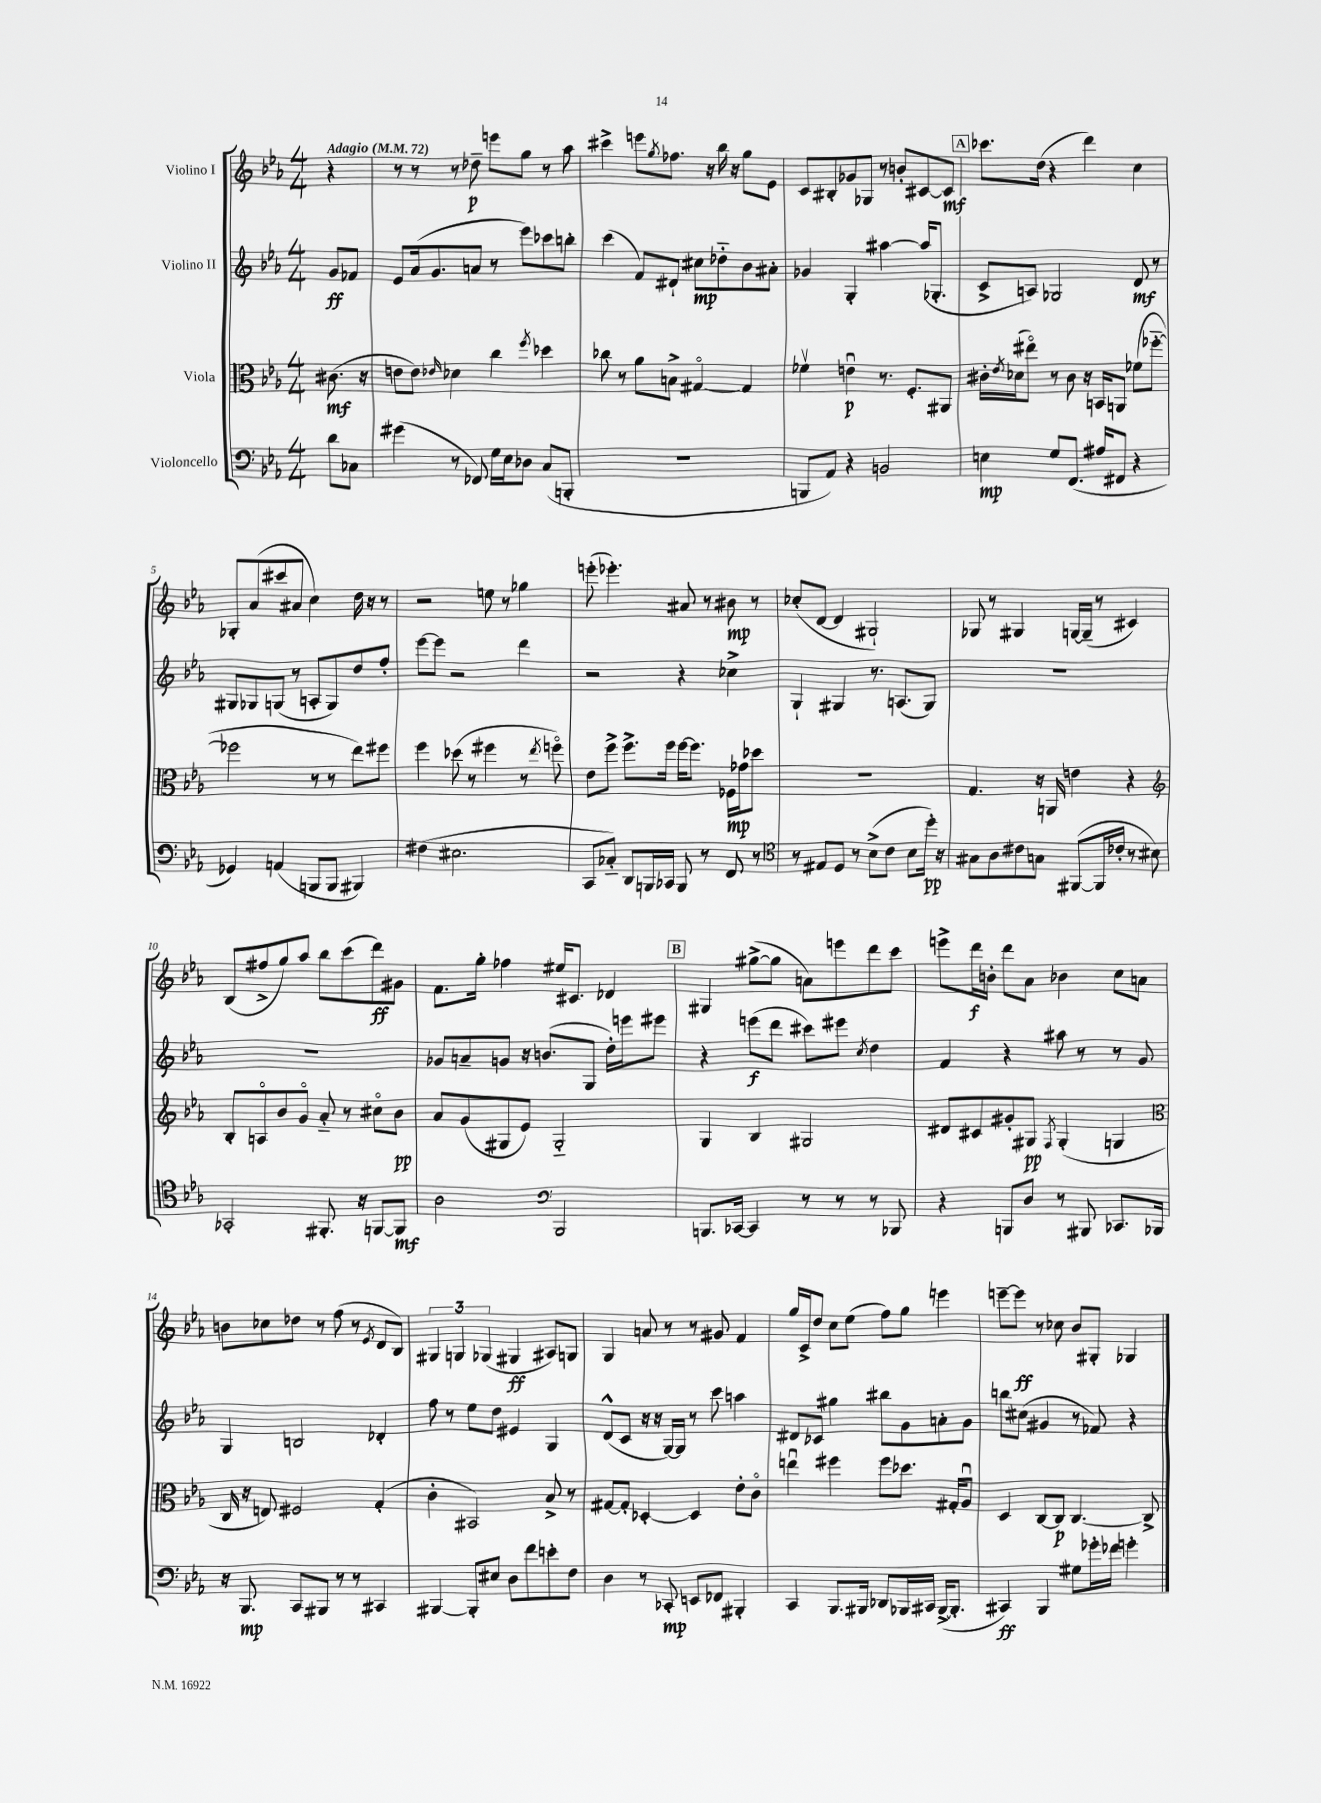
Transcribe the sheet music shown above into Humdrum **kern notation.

**kern	**dynam	**kern	**dynam	**kern	**dynam	**kern	**dynam
*part4	*part4	*part3	*part3	*part2	*part2	*part1	*part1
*staff4	*staff4	*staff3	*staff3	*staff2	*staff2	*staff1	*staff1
*I"Violoncello	*	*I"Viola	*	*I"Violino II	*	*I"Violino I	*
*clefF4	*	*clefC3	*	*clefG2	*	*clefG2	*
*k[b-e-a-]	*	*k[b-e-a-]	*	*k[b-e-a-]	*	*k[b-e-a-]	*
*M4/4	*	*M4/4	*	*M4/4	*	*M4/4	*
*MM72	*	*MM72	*	*MM72	*	*MM72	*
=	=	=	=	=	=	=	=
!	!	!	!	!	!	!LO:TX:a:B:t=Adagio	!
8d\L	.	(8.c#X\	mf	8g/L	ff	4r	.
8C-X\J	.	.	.	8f-X/J	.	.	.
.	.	16r	.	.	.	.	.
=1	=1	=1	=1	=1	=1	=1	=1
(4g#X\	.	8en\L	.	8e-/L	.	8r	.
.	.	8e\J)	.	(16a-/k	.	8r	.
.	.	.	.	8.g/	.	.	.
.	.	16qqe-X/	.	.	.	.	.
8r	.	4d-X\	.	.	.	8r	.
8FF-X/)	.	.	.	8an/J	.	8dd-X~\	p
16G\LL	.	4cc\	.	8r	.	8eeen\L	.
16E-\J	.	.	.	.	.	.	.
8D-X\J	.	.	.	8eee-\L)	.	8gg\J	.
.	.	8qff/	.	.	.	.	.
(8C/L	.	4dd-X\	.	8ccc-X\	.	8r	.
8BBBn'/J	.	.	.	8bbn'\J	.	8aa-\	.
=2	=2	=2	=2	=2	=2	=2	=2
1r	.	8cc-X\	.	(4ccc\	.	4ccc#X^\	.
.	.	8r	.	.	.	.	.
.	.	8a-\L	.	8f/L)	.	8eeen\L	.
.	.	.	.	.	.	8qgg/	.
.	.	8Bn^\J	.	8d#X`/J	.	8.ff-X\J	.
.	.	[4G#X/	.	8cc#X\L	mp	.	.
.	.	.	.	.	.	16r	.
.	.	.	.	8dd-X\	.	16bb-\	.
.	.	.	.	.	.	16r	.
.	.	4G#/]	.	8b-\	.	8gg\L	.
.	.	.	.	8a#X'\J	.	8e-\J	.
=3	=3	=3	=3	=3	=3	=3	=3
8BBBn/L	.	4f-Xv\	.	4g-X/	.	8c/L	.
8AA-/J)	.	.	.	.	.	8B#X'/	.
4r	.	4enu\	p	4G'/	.	8g-X/	.
.	.	.	.	.	.	8G-X/J	.
2BBn/	.	8.r	.	[4aa#X\	.	8r	.
.	.	.	.	.	.	8bn'/L	.
.	.	8.F'/L	.	.	.	.	.
.	.	.	.	(16aa#/KL]	.	[8c#X/	.
.	.	.	.	8.G-X'/J	.	.	.
.	.	8AA#X/J	.	.	.	8c#/J]	mf
!!LO:REH:place=s1:t=A
=4	=4	=4	=4	=4	=4	=4	=4
4En\	mp	16c#X'\LL	.	8c^/L	.	8.ccc-X\L	.
.	.	8qe-/	.	.	.	.	.
.	.	(16d-X\J	.	.	.	.	.
.	.	8ee#X\J)	.	8An/J)	.	.	.
.	.	.	.	.	.	(16dd\Jk	.
8G/L	.	8r	.	2G-X/	.	4r	.
(8.FF/J	.	8c#\	.	.	.	.	.
.	.	16r	.	.	.	4ddd\)	.
16A#X/KL	.	16BBn/KL	.	.	.	.	.
8FF#X/J	.	8AAn/J	.	.	.	.	.
4r	.	(8f-X\L	.	8d/	mf	4cc\	.
.	.	[8ff-X\J	.	8r	.	.	.
!!LO:LB:g=z
=5	=5	=5	=5	=5	=5	=5	=5
4GG-X/)	.	2ff-X\]	.	8G#X/L	.	8G-X'/L	.
.	.	.	.	8G-X/	.	(8a-/	.
(4AAn/	.	.	.	(8Gn/J	.	8ccc#X/	.
.	.	.	.	8r	.	8a#X/J	.
8BBBn/L	.	8r	.	8An'/L	.	4cc\)	.
8BBB/J	.	8r	.	8G/)	.	.	.
4BBB#X/)	.	8ee-\L)	.	8dd/	.	16dd\	.
.	.	.	.	.	.	16r	.
.	.	8ff#X\J	.	8ff'/J	.	8r	.
=6	=6	=6	=6	=6	=6	=6	=6
(4F#X\	.	4ff\	.	[8eee-\L	.	2r	.
.	.	.	.	8eee-\J]	.	.	.
2.E#X\	.	(8dd-X\	.	2r	.	.	.
.	.	8r	.	.	.	.	.
.	.	4ff#X\	.	.	.	8een\	.
.	.	.	.	.	.	8r	.
.	.	8r	.	4ddd\	.	4gg-X\	.
.	.	8qee-/	.	.	.	.	.
.	.	8ffn\)	.	.	.	.	.
=7	=7	=7	=7	=7	=7	=7	=7
8CC/L	.	8e-\L	.	2r	.	(8eeen'\	.
8C-X/J)	.	8ff^\J	.	.	.	4.eee-X'\)	.
8DD/L	.	8.ff^\L	.	.	.	.	.
16BBBn/L	.	.	.	.	.	.	.
16CC-X/JJ	.	16ff\Jk	.	.	.	.	.
8BBB/	.	[16ff\KL	.	4r	.	8a#X/	.
.	.	8.ff\J]	.	.	.	.	.
8r	.	.	.	.	.	8r	.
8FF/	.	16F-X\LL	mp	4cc-X^\	.	8b#X\	mp
.	.	16g-X\J	.	.	.	.	.
8r	.	8dd-X\J	.	.	.	8r	.
=8	=8	=8	=8	=8	=8	=8	=8
*clefC4	*	*	*	*	*	*	*
8r	.	1r	.	4G`/	.	(8cc-X'/L	.
8E#X/L	.	.	.	.	.	[8d/J	.
8D/J	.	.	.	4G#X/	.	4d/]	.
8r	.	.	.	.	.	.	.
(8B-^\L	.	.	.	8.r	.	2G#X`/)	.
8c\J	.	.	.	.	.	.	.
.	.	.	.	(8.An/L	.	.	.
8B-\L	.	.	.	.	.	.	.
16dd'\Jk)	pp	.	.	8G#/J)	.	.	.
16r	.	.	.	.	.	.	.
=9	=9	=9	=9	=9	=9	=9	=9
8G#X\L	.	4.G/	.	1r	.	8G-X/	.
8A-\	.	.	.	.	.	8r	.
8c#X\	.	.	.	.	.	4G#X/	.
8Gn\J	.	16r	.	.	.	.	.
.	.	16AAn/	.	.	.	.	.
([8FF#X/L	.	4en\	.	.	.	[16Gn/LL	.
.	.	.	.	.	.	(16G~/JJ]	.
16FF#/L]	.	.	.	.	.	8r	.
16c-X'/JJ	.	.	.	.	.	.	.
8r	.	4r	.	.	.	4c#X/)	.
8B#X\)	.	.	.	.	.	.	.
!!LO:LB:g=z
=10	=10	=10	=10	=10	=10	=10	=10
*	*	*clefG2	*	*	*	*	*
2GG-X'/	.	8B-'/L	.	1r	.	(8B-/L	.
.	.	8An/	.	.	.	8ff#X^/	.
.	.	8b-/	.	.	.	8gg/)	.
.	.	8g/J	.	.	.	8aa-/J	.
8.FF#X'/	.	8a-/	.	.	.	8bb-\L	.
.	.	8r	.	.	.	(8ccc\	.
16r	.	.	.	.	.	.	.
[8FFn/L	.	8cc#X\L	.	.	.	8ddd\)	ff
8FF/J]	mf	8b-\J	pp	.	.	8g#X\J	.
=11	=11	=11	=11	=11	=11	=11	=11
2A-\	.	8a-/L	.	8g-X/L	.	8.f\L	.
.	.	(8g/	.	8an~/	.	.	.
.	.	.	.	.	.	16gg'\Jk	.
.	.	8G#X/	.	8gn/J	.	4ff-X\	.
.	.	8e-/J)	.	16r	.	.	.
.	.	.	.	(8.bn/L	.	.	.
*clefF4	*	*	*	*	*	*	*
2BBB-/	.	2G#/	.	.	.	16ee#X/KL	.
.	.	.	.	.	.	8.c#X/J	.
.	.	.	.	8G/J	.	.	.
.	.	.	.	16dd'\LL)	.	4d-X/	.
.	.	.	.	16eeen\J	.	.	.
.	.	.	.	8eee#X\J	.	.	.
!!LO:REH:place=s1:t=B
=12	=12	=12	=12	=12	=12	=12	=12
8.BBBn/L	.	4G/	.	4r	.	4G#X/	.
[16CC-X/Jk	.	.	.	.	.	.	.
4CC-/]	.	4B-/	.	(8eeen\L	f	([8gg#X^\L	.
.	.	.	.	8ddd\J	.	8gg#\J]	.
8r	.	2G#X/	.	8ccc#X\L)	.	8an\L)	.
8r	.	.	.	8eee#X\J	.	8eeen\	.
.	.	.	.	8qcc/	.	.	.
8r	.	.	.	4dd\	.	8ddd\	.
8BBB-X/	.	.	.	.	.	8ccc\J	.
=13	=13	=13	=13	=13	=13	=13	=13
4r	.	8d#X/L	.	4f/	.	8eeen^\L	.
.	.	8c#X/	.	.	.	16ddd\L	f
.	.	.	.	.	.	16bn'\JJ	.
8BBBn/L	.	8g#X'/	.	4r	.	8ddd\L	.
8D/J	.	8G#X/J	pp	.	.	8a-\J	.
.	.	8qF/	.	.	.	.	.
8r	.	(4G#'/	.	8aa#X\	.	4b-X\	.
8BBB#X/	.	.	.	8r	.	.	.
8.CC-X/L	.	4Gn/	.	8r	.	8cc\L	.
.	.	.	.	8g/	.	8an\J	.
16BBB-X/Jk	.	.	.	.	.	.	.
!!LO:LB:g=z
=14	=14	=14	=14	=14	=14	=14	=14
*	*	*clefC3	*	*	*	*	*
16r	.	16C/	.	4G/	.	8bn\L	.
8.BBB-/	mp	16r	.	.	.	.	.
.	.	8En/)	.	.	.	8cc-X\	.
8CC/L	.	2F#X/	.	2Bn/	.	8dd-X\J	.
8BBB#X/J	.	.	.	.	.	8r	.
8r	.	.	.	.	.	(8ff\	.
8r	.	.	.	.	.	8r	.
.	.	.	.	.	.	8qe-/	.
4CC#X/	.	(4G'/	.	4d-X'/	.	8d/L	.
.	.	.	.	.	.	8B-/J)	.
=15	=15	=15	=15	=15	=15	=15	=15
[4BBB#X/	.	4c'\	.	8ff\	.	6G#X/	.
.	.	.	.	8r	.	.	.
.	.	.	.	.	.	6Gn/	.
8BBB#'/L]	.	2BB#X/)	.	8ee-\L	.	.	.
.	.	.	.	.	.	(6G-X/	.
8E#X/J	.	.	.	8dd\J	.	.	.
8D\L	.	.	.	4e#X/	.	4G#X/	ff
8f\	.	.	.	.	.	.	.
8en'\	.	8B-^/	.	4G/	.	8A#X/L)	.
8F\J	.	8r	.	.	.	8Gn/J	.
=16	=16	=16	=16	=16	=16	=16	=16
4D\	.	[8G#X/L	.	(8d^^/L	.	4G/	.
.	.	8G#'/J]	.	8c/J	.	.	.
8r	.	[4D-X'/	.	16r	.	8an/	.
.	.	.	.	16r	.	.	.
8CC-X'/	mp	.	.	[16G/LL)	.	8r	.
.	.	.	.	16G/JJ]	.	.	.
8EEn/L	.	4D-/]	.	8r	.	8r	.
8FF-X/J	.	.	.	8ccc\	.	8g#X/	.
4BBB#X'/	.	8e-'\L	.	4aan\	.	4f/	.
.	.	8c\J	.	.	.	.	.
=17	=17	=17	=17	=17	=17	=17	=17
4CC/	.	4eenu\	.	8d#X/L	.	16gg/LL	.
.	.	.	.	.	.	16c^/J	.
.	.	.	.	8c-X/J	.	8dd/J	.
8.BBB-/L	.	4ff#X\	.	4gg#X\	.	8cc\L	.
.	.	.	.	.	.	(8ee-\J	.
16BBB#X/Jk	.	.	.	.	.	.	.
8DD-X/L	.	8ff#\L	.	8bb#X\L	.	8ff\L)	.
16BBB-X/L	.	8.dd-X\J	.	8g\	.	8gg\J	.
16CC#X/JJ	.	.	.	.	.	.	.
([16BBB-^/KL	.	.	.	8an'\	.	4eeen\	.
8.BBB-'/J]	.	16G#X'/KL	.	.	.	.	.
.	.	8A-u/J	.	8g\J	.	.	.
=18	=18	=18	=18	=18	=18	=18	=18
4CC#X/)	ff	4D/	.	8bbn\L	.	[8eeen~\L	.
.	.	.	.	(8cc#X\J	.	8eee\J]	ff
4BBB-/	.	[8C/L	.	4g#X/	.	8r	.
.	.	8C/J]	p	.	.	8cc-X\	.
8G#X\L	.	[4.C/	.	8r	.	8b-/L	.
16g-X'\L	.	.	.	8f-X/)	.	8G#X'/J	.
16f-X\JJ	.	.	.	.	.	.	.
4gn'\	.	.	.	4r	.	4G-X/	.
.	.	8C^/]	.	.	.	.	.
==	==	==	==	==	==	==	==
*-	*-	*-	*-	*-	*-	*-	*-
